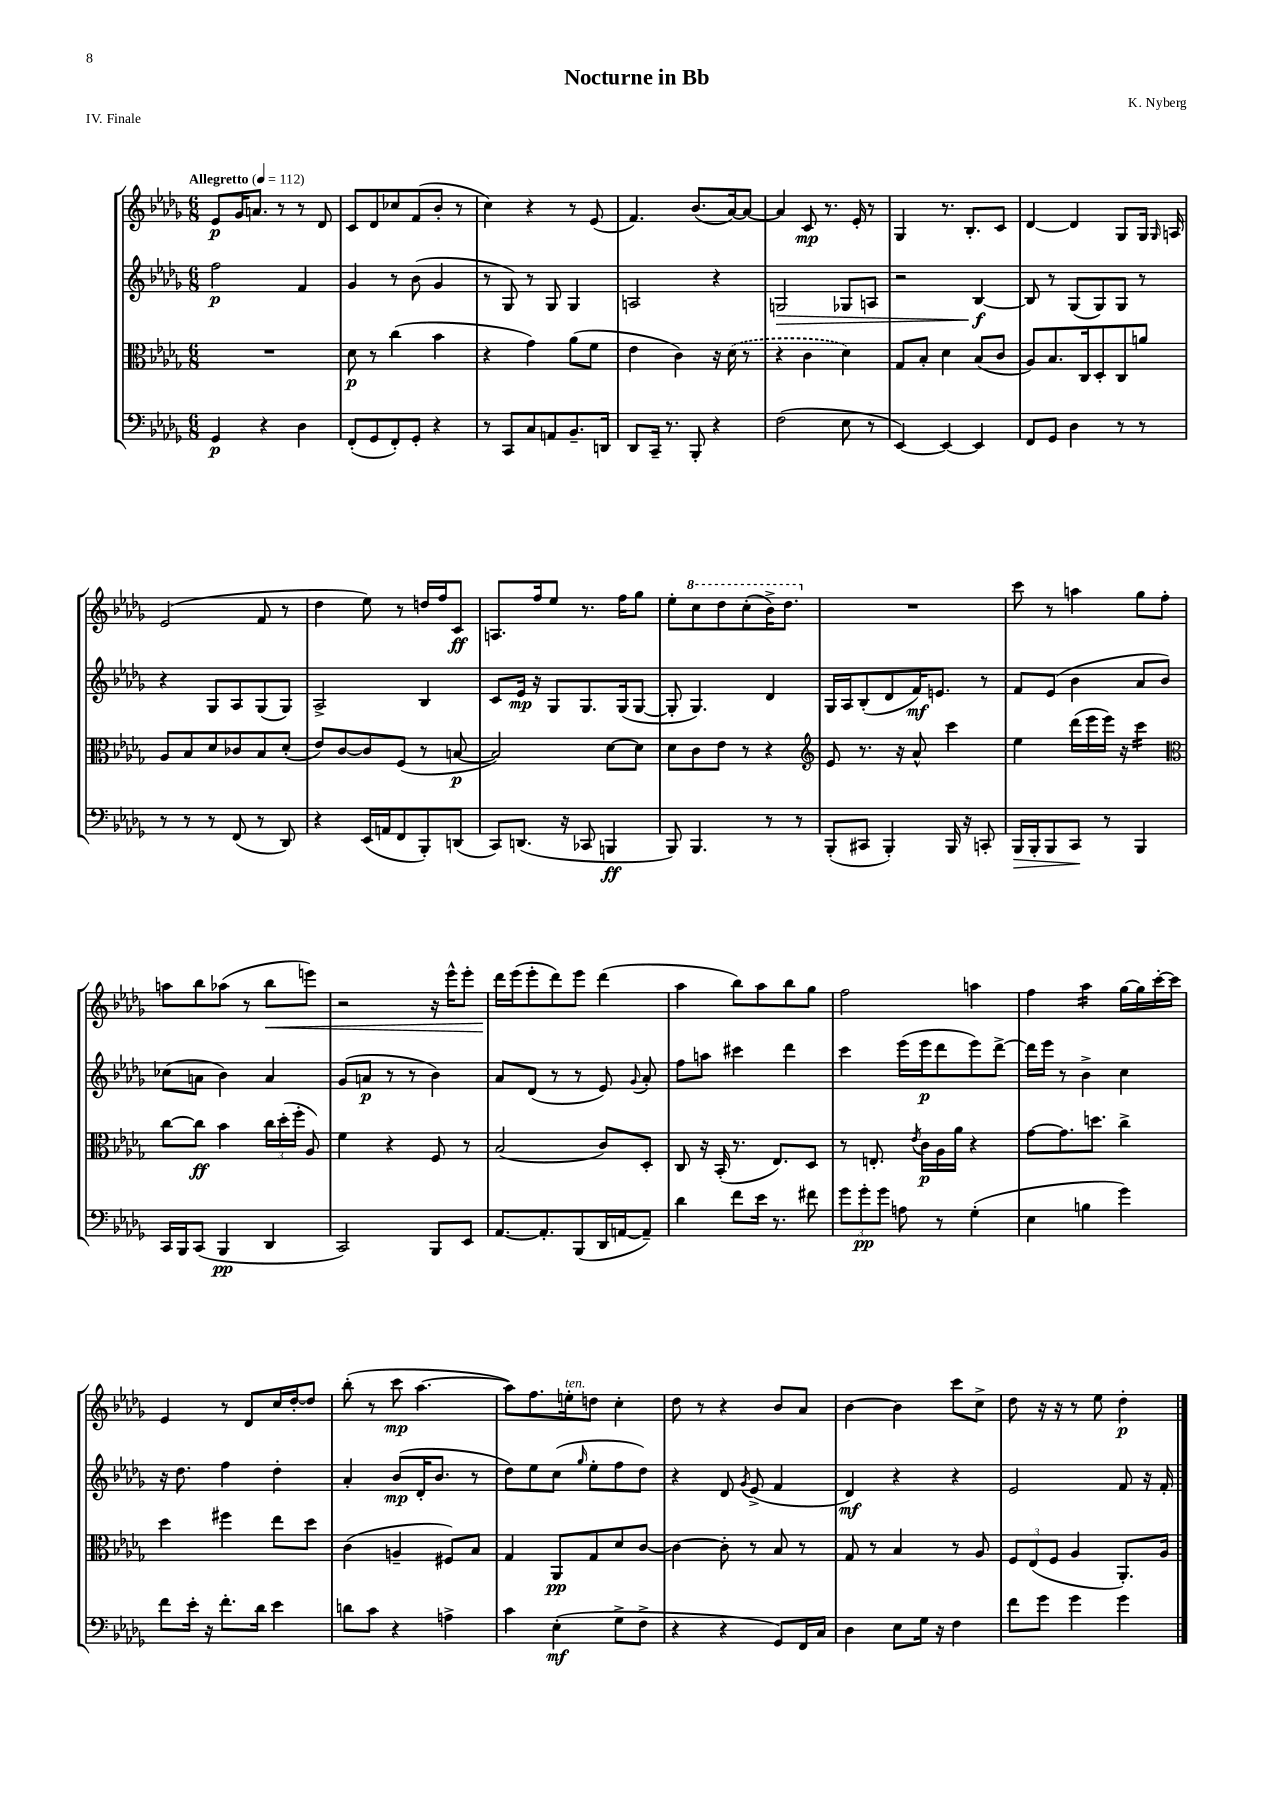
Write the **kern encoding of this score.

**kern	**kern	**kern	**kern
*staff4	*staff3	*staff2	*staff1
*clefF4	*clefC3	*clefG2	*clefG2
*k[b-e-a-d-g-]	*k[b-e-a-d-g-]	*k[b-e-a-d-g-]	*k[b-e-a-d-g-]
*M6/8	*M6/8	*M6/8	*M6/8
*MM112	*MM112	*MM112	*MM112
4GG-/	2.r	2ff\	8e-/L
.	.	.	16g-/K
.	.	.	8.a/J
4r	.	.	.
.	.	.	8r
4D-\	.	4f/	8r
.	.	.	8d-/
=	=	=	=
(8FF'/L	8d-\	4g-/	8c/L
8GG-/	8r	.	8d-/
8FF'/)	(4cc\	8r	8cc-/
8GG-'/J	.	(8b-\	(8f/
4r	4b-\	4g-/	8b-'/J
.	.	.	8r
=	=	=	=
8r	4r	8r	4cc\)
8CC/L	.	8G-/)	.
8C/	4g-\)	8r	4r
8AA/	.	8G-/	.
8.BB-~/	(8a-\L	4G-/	8r
.	8f\J	.	(8e-/
16DD/Jk	.	.	.
=	=	=	=
8DD-/L	4e-\	2A/	4.f/)
16CC~/Jk	.	.	.
8.r	.	.	.
.	4c\)	.	.
8BBB-'/	.	.	(8.b-/L
4r	16r	4r	.
.	(16d-\	.	[16a-/k)
.	8r	.	8a-/_J
=	=	=	=
(2F\	4r	2G/	4a-/]
.	4c\	.	8c/
.	.	.	8.r
8E-\	4d-\)	8G-/L	.
.	.	.	16e-'/
8r	.	8A/J	8r
=	=	=	=
[4EE-/)	8G-/L	2r	4G-/
.	8B-'/J	.	.
4EE-/_	4d-\	.	8.r
.	.	.	8.B-'/L
4EE-/]	(8B-/L	[4B-/	.
.	8c/J	.	8c/J
=	=	=	=
8FF/L	8A-/L)	8B-/]	[4d-/
8GG-/J	8.B-/	8r	.
4D-\	.	(8G-/L	4d-/]
.	16C/k	.	.
.	8D-'/	8G-/)	.
8r	8C/	8G-/J	8G-/L
8r	8a/J	8r	16G-/Jk
.	.	.	16qqG-/
.	.	.	16A/
=	=	=	=
8r	8A-/L	4r	(2e-/
8r	8B-/	.	.
8r	8d-/	8G-/L	.
(8FF/	8c-/	8A-/	.
8r	8B-/	(8G-/	8f/
8DD-/)	(8d-'/J	8G-/J)	8r
=	=	=	=
4r	8e-/L)	2A-^/	4dd-\
.	[8c/	.	.
(16EE-/LL	8c/]	.	8ee-\)
16AA/J	.	.	.
8FF/	(8F/J	.	8r
8BBB-'/)	8r	4B-/	16dd/LL
.	.	.	16ff/J
(8DD/J	[8B/	.	8c/J
=	=	=	=
8CC/L)	2B/])	8c/L	8.A/L
(8.DD/J	.	16e-/Jk	.
.	.	16r	16ff/k
.	.	8G-/L	8ee-/J
16r	.	.	.
8CC-/	.	8.G-/	8.r
4BBB/	[8d-\L	.	.
.	.	(16G-/k	16ff\LK
.	8d-\]J	[8G-/J	8gg-\J
=	=	=	=
8BBB-/)	8d-\L	8G-'/]	8ee-'\L
4.BBB-/	8c\	4.G-/)	8ccc\
.	8e-\J	.	8ddd-\
.	8r	.	(8ccc'\
8r	4r	4d-/	16bb-^\K)
.	.	.	8.ddd-\J
8r	.	.	.
=	=	=	=
*	*clefG2	*	*
(8BBB-'/L	8e-/	16G-/LL	2.r
.	.	16A-/J	.
8CC#/J	8.r	(8B-'/	.
4BBB-'/)	.	8d-/	.
.	16r	.	.
.	8a-^^/	16f/K)	.
.	.	8.e/J	.
16BBB-/	4ccc\	.	.
16r	.	.	.
8CC'/	.	8r	.
=	=	=	=
16BBB-/LL	4ee-\	8f/L	8ccc\
16BBB-'/J	.	.	.
8BBB-/	.	(8e-/J	8r
8CC/J	(16ddd-\LL	4b-\	4aa\
.	16eee-\	.	.
8r	16eee-\JJ)	.	.
.	16r	.	.
4BBB-/	4ccc\	8a-/L	8gg-\L
.	.	8b-/J)	8ff'\J
=	=	=	=
*	*clefC3	*	*
16CC/LL	[8cc\L	(8cc-\L	8aa\L
16BBB-/J	.	.	.
(8CC/J	8cc\]J	8a\J	8bb-\
4BBB-/	4b-\	4b-\)	(8aa-\J
.	.	.	8r
4DD-/	24cc\LL	4a/	8bb-\L
.	(24dd-'\	.	.
.	24ff'\JJ	.	.
.	8A-/)	.	8eee\J)
=	=	=	=
2CC/)	4f\	(8g-/L	2r
.	.	8a/J	.
.	4r	8r	.
.	.	8r	.
8BBB-/L	8F/	4b-\)	16r
.	.	.	16eee-^^\LK
8EE-/J	8r	.	8eee-'\J
=	=	=	=
[8.AA-/L	(2B-/	8a-/L	16ddd-\LL
.	.	.	(16eee-\J
.	.	(8d-/J	8eee-'\
8.AA-'/]	.	.	.
.	.	8r	8ddd-\)
(8BBB-/	.	8r	8eee-\J
16DD-/L	8c/L)	8e-/)	(4ddd-\
[16AA/J	.	.	.
.	.	8qqg-/	.
8AA~/]J)	8D-'/J	8a-'/	.
=	=	=	=
4d-\	8C/	8ff\L	4aa-\
.	16r	8aa\J	.
.	(16BB-'/	.	.
8f\L	8.r	4ccc#\	8bb-\L)
16e-\Jk	.	.	8aa-\
8.r	8.E-/L)	.	.
.	.	4ddd-\	8bb-\
8f#\	8D-/J	.	8gg-\J
=	=	=	=
12g-\L	8r	4ccc\	2ff\
12g-'\	.	.	.
.	8.E'/	.	.
12g-\J	.	.	.
8A\	.	(16eee-\LL	.
.	8qe-/	.	.
.	16c\LL	16eee-\J	.
8r	16A-\	8ddd-\	.
.	16a-\JJ	.	.
(4G-'\	4r	8eee-\)	4aa\
.	.	[8ddd-^\J	.
=	=	=	=
4E-\	[8g-\L	16ddd-\]LL	4ff\
.	.	16eee-\JJ	.
.	8.g-\]	8r	.
4B\	.	4b-^\	4aa-\
.	8.dd\J	.	.
4g-\)	4cc^\	4cc\	[16gg-\LL
.	.	.	16gg-\]
.	.	.	[16ccc'\
.	.	.	16ccc\]JJ
=	=	=	=
8f\L	4dd-\	16r	4e-/
.	.	8.dd-\	.
16e-'\Jk	.	.	.
16r	.	.	.
8.f'\L	4ff#\	4ff\	8r
.	.	.	8d-/L
16d-\Jk	.	.	.
4e-\	8ee-\L	4dd-'\	16cc/L
.	.	.	[16dd-'/J
.	8dd-\J	.	8dd-/]J
=	=	=	=
8d\L	(4c\	4a-'/	(8bb-'\
8c\J	.	.	8r
4r	4A~/	(8b-/L	8ccc\
.	.	16d-'/K	[4.aa-\
.	.	8.b-/J	.
4A^\	8F#/L)	.	.
.	8B-/J	8r	.
=	=	=	=
4c\	4G-/	8dd-\L)	8aa-\]L)
.	.	8ee-\	8.ff\
(4E-'\	8AA-/L	(8cc\J	.
.	.	.	16ee'\k
.	.	16qqgg-/	.
.	8G-/	8ee-'\L	8dd\J
8G-^\L	8d-/	8ff\	4cc'\
8F^\J	[8c/J	8dd-\J)	.
=	=	=	=
4r	4c\_	4r	8dd-\
.	.	.	8r
4r	8c'\]	8d-/	4r
.	.	8qg-/	.
.	8r	(8e-^/	.
8GG-/L)	8B-/	4f/	8b-/L
16FF/L	8r	.	8a-/J
16C/JJ	.	.	.
=	=	=	=
4D-\	8G-/	4d-/)	[4b-\
.	8r	.	.
8E-\L	4B-/	4r	4b-\]
16G-\Jk	.	.	.
16r	.	.	.
4F\	8r	4r	8ccc\L
.	8A-/	.	8cc^\J
=	=	=	=
8f\L	12F/L	2e-/	8dd-\
.	(12E-/	.	.
8g-\J	.	.	16r
.	12F/J	.	.
.	.	.	16r
4g-\	4A-/	.	8r
.	.	.	8ee-\
4g-\	8.AA-'/L)	8f/	4dd-'\
.	.	16r	.
.	16A-/Jk	16f'/	.
==	==	==	==
*-	*-	*-	*-
